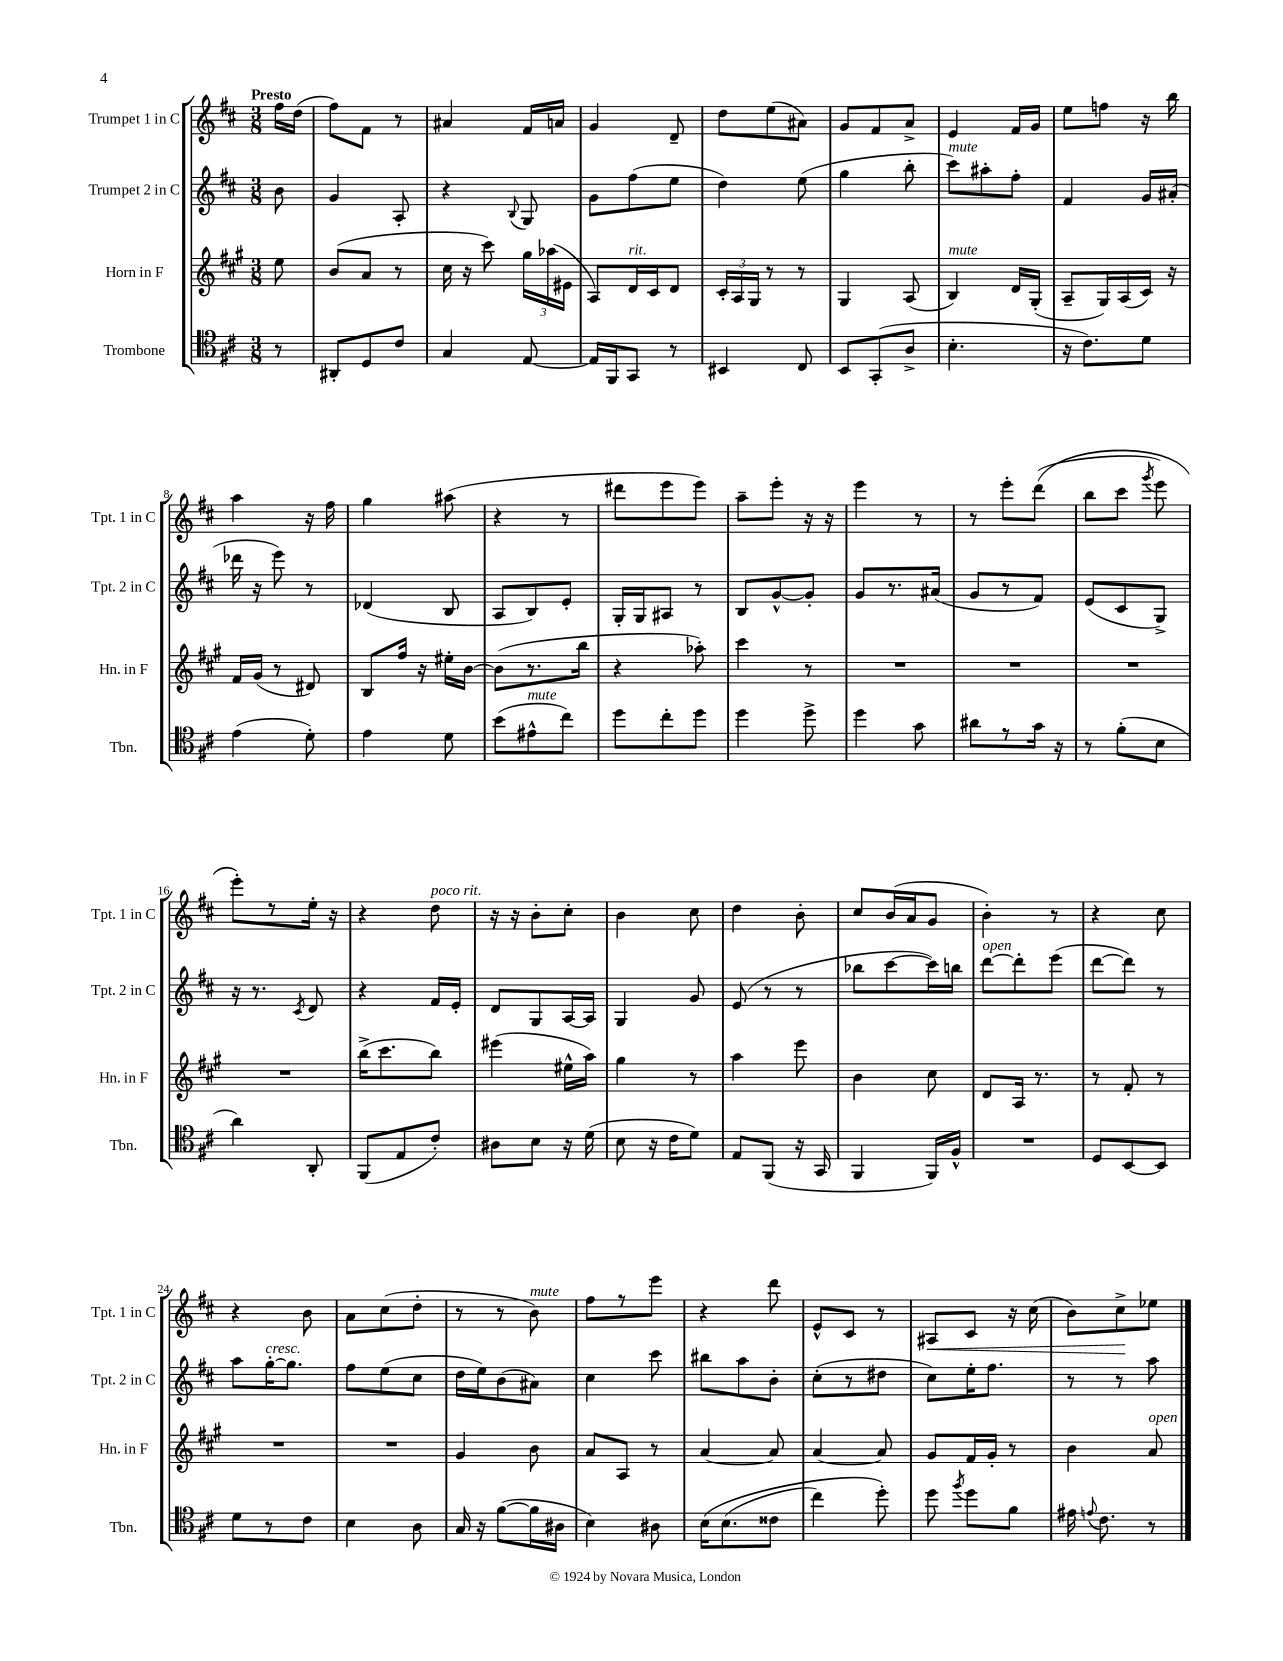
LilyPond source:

<<
\new StaffGroup <<
\new Staff = "s0" \with { instrumentName = "Trumpet 1 in C" shortInstrumentName = "Tpt. 1 in C" } {
    \clef treble \key d \major \numericTimeSignature \time 3/8 \partial 8 \tempo "Presto"
    \autoBeamOff fis''16[ d''16]( |
    fis''8[) fis'8] r8 |
    ais'4 fis'16[ a'16] |
    g'4 d'8-- |
    d''8[ e''8( ais'8]) |
    g'8[ fis'8 a'8]-> |
    e'4 fis'16[ g'16] |
    e''8[ f''8] r16 b''16 |
    a''4 r16 fis''16 |
    g''4 ais''8( |
    r4 r8 |
    dis'''8[ e'''8 e'''8]) |
    a''8[-- e'''8]-. r16 r16 |
    e'''4 r8 |
    r8 e'''8[-. d'''8](\( |
    b''8[ cis'''8] \acciaccatura { g'''8 } e'''8) |
    e'''8[-.\) r8 e''16]-. r16 |
    r4 d''8^\markup { \italic "poco rit." } |
    r16 r16 b'8[-. cis''8]-. |
    b'4 cis''8 |
    d''4 b'8-. |
    cis''8[ b'16( a'16 g'8] |
    b'4-.) r8 |
    r4 cis''8 |
    r4 b'8 |
    a'8[ cis''8( d''8]-. |
    r8 r8 b'8^\markup { \italic "mute" }) |
    fis''8[ r8 e'''8] |
    r4 d'''8 |
    e'8[-^ cis'8] r8 |
    ais8[\< cis'8] r16 cis''16( |
    b'8[) cis''8->\! ees''8] \bar "|." |
}
\new Staff = "s1" \with { instrumentName = "Trumpet 2 in C" shortInstrumentName = "Tpt. 2 in C" } {
    \clef treble \key d \major \numericTimeSignature \time 3/8 \partial 8
    \autoBeamOff b'8 |
    g'4 a8-. |
    r4 \appoggiatura { b8 } g8 |
    g'8[ fis''8( e''8] |
    d''4) e''8( |
    g''4 b''8-. |
    cis'''8[^\markup { \italic "mute" }) ais''8-. fis''8]-. |
    fis'4 g'16[ ais'16]-.( |
    des'''16 r16 e'''8) r8 |
    des'4( b8 |
    a8[ b8) e'8]-. |
    g16[-. g16 ais8] r8 |
    b8[ g'8~-^ g'8]-. |
    g'8[ r8. ais'16]( |
    g'8[ r8 fis'8]) |
    e'8[( cis'8 g8]->) |
    r16 r8. \acciaccatura { cis'8 } d'8 |
    r4 fis'16[ e'16]-. |
    d'8[ g8 a16~ a16] |
    g4 g'8 |
    e'8( r8 r8 |
    bes''8[ cis'''8~ cis'''16) b''16] |
    d'''8[~^\markup { \italic "open" } d'''8-. e'''8]( |
    d'''8[~ d'''8]) r8 |
    a''8[ g''16~-.^\markup { \italic "cresc." } g''8.] |
    fis''8[ e''8( cis''8] |
    d''16[ e''16) b'8( ais'8]) |
    cis''4 cis'''8 |
    bis''8[ a''8 b'8]-. |
    cis''8[-.( r8 dis''8] |
    cis''8[) e''16-. fis''8.] |
    r8 r8 a''8 \bar "|." |
}
\new Staff = "s2" \with { instrumentName = "Horn in F" shortInstrumentName = "Hn. in F" } {
    \clef treble \key a \major \numericTimeSignature \time 3/8 \partial 8
    \autoBeamOff e''8 |
    b'8[( a'8] r8 |
    cis''16 r16 cis'''8) \tuplet 3/2 { gis''16[ aes''16( eis'16] } |
    a8[) d'16^\markup { \italic "rit." } cis'16 d'8] |
    \tuplet 3/2 { cis'16[-. a16 gis16] } r8 r8 |
    gis4 a8( |
    b4^\markup { \italic "mute" }) d'16[ gis16]-.( |
    a8[-- gis16) a16( cis'16]) r16 |
    fis'16[ gis'16]( r8 dis'8) |
    b8[ fis''16] r16 eis''16[-. b'16]~ |
    b'8[( r8. b''16] |
    r4 aes''8-.) |
    cis'''4 r8 |
    R4. |
    R4. |
    R4. |
    R4. |
    b''16[->( cis'''8. b''8]) |
    eis'''4( eis''16[-^ a''16]) |
    gis''4 r8 |
    a''4 e'''8 |
    b'4 cis''8 |
    d'8[ a16] r8. |
    r8 fis'8-. r8 |
    R4. |
    R4. |
    gis'4 b'8 |
    a'8[ a8] r8 |
    a'4~ a'8 |
    a'4~ a'8 |
    gis'8[ fis'16 gis'16]-. r8 |
    b'4 a'8^\markup { \italic "open" } \bar "|." |
}
\new Staff = "s3" \with { instrumentName = "Trombone" shortInstrumentName = "Tbn." } {
    \clef tenor \key d \major \numericTimeSignature \time 3/8 \partial 8
    \autoBeamOff r8 |
    ais,8[-. d8 cis'8] |
    g4 e8~ |
    e16[ fis,16 g,8] r8 |
    bis,4 cis8 |
    b,8[ g,8-.( a8]-> |
    b4.-. |
    r16 cis'8.[) d'8] |
    e'4( d'8-.) |
    e'4 d'8 |
    b'8[( eis'8-^^\markup { \italic "mute" } cis''8]) |
    d''8[ cis''8-. d''8] |
    d''4 d''8-> |
    d''4 g'8 |
    ais'8[ r8 g'16] r16 |
    r8 fis'8[-.( b8] |
    a'4) a,8-. |
    fis,8[( e8 cis'8]-.) |
    ais8[ b8] r16 d'16( |
    b8 r16 cis'16[ d'8]) |
    e8[ fis,8]( r16 g,16 |
    fis,4 fis,16[) fis16]-^ |
    R4. |
    d8[ b,8~ b,8] |
    d'8[ r8 cis'8] |
    b4 a8 |
    g16 r16 fis'8[~( fis'16 ais16] |
    b4) ais8 |
    b16[\( b8.( cisis'8] |
    cis''4) d''8-.\) |
    d''8 \acciaccatura { fis''8 } d''8[ fis'8] |
    eis'16 \appoggiatura { e'8 } cis'8. r8 \bar "|." |
}
>>
>>
